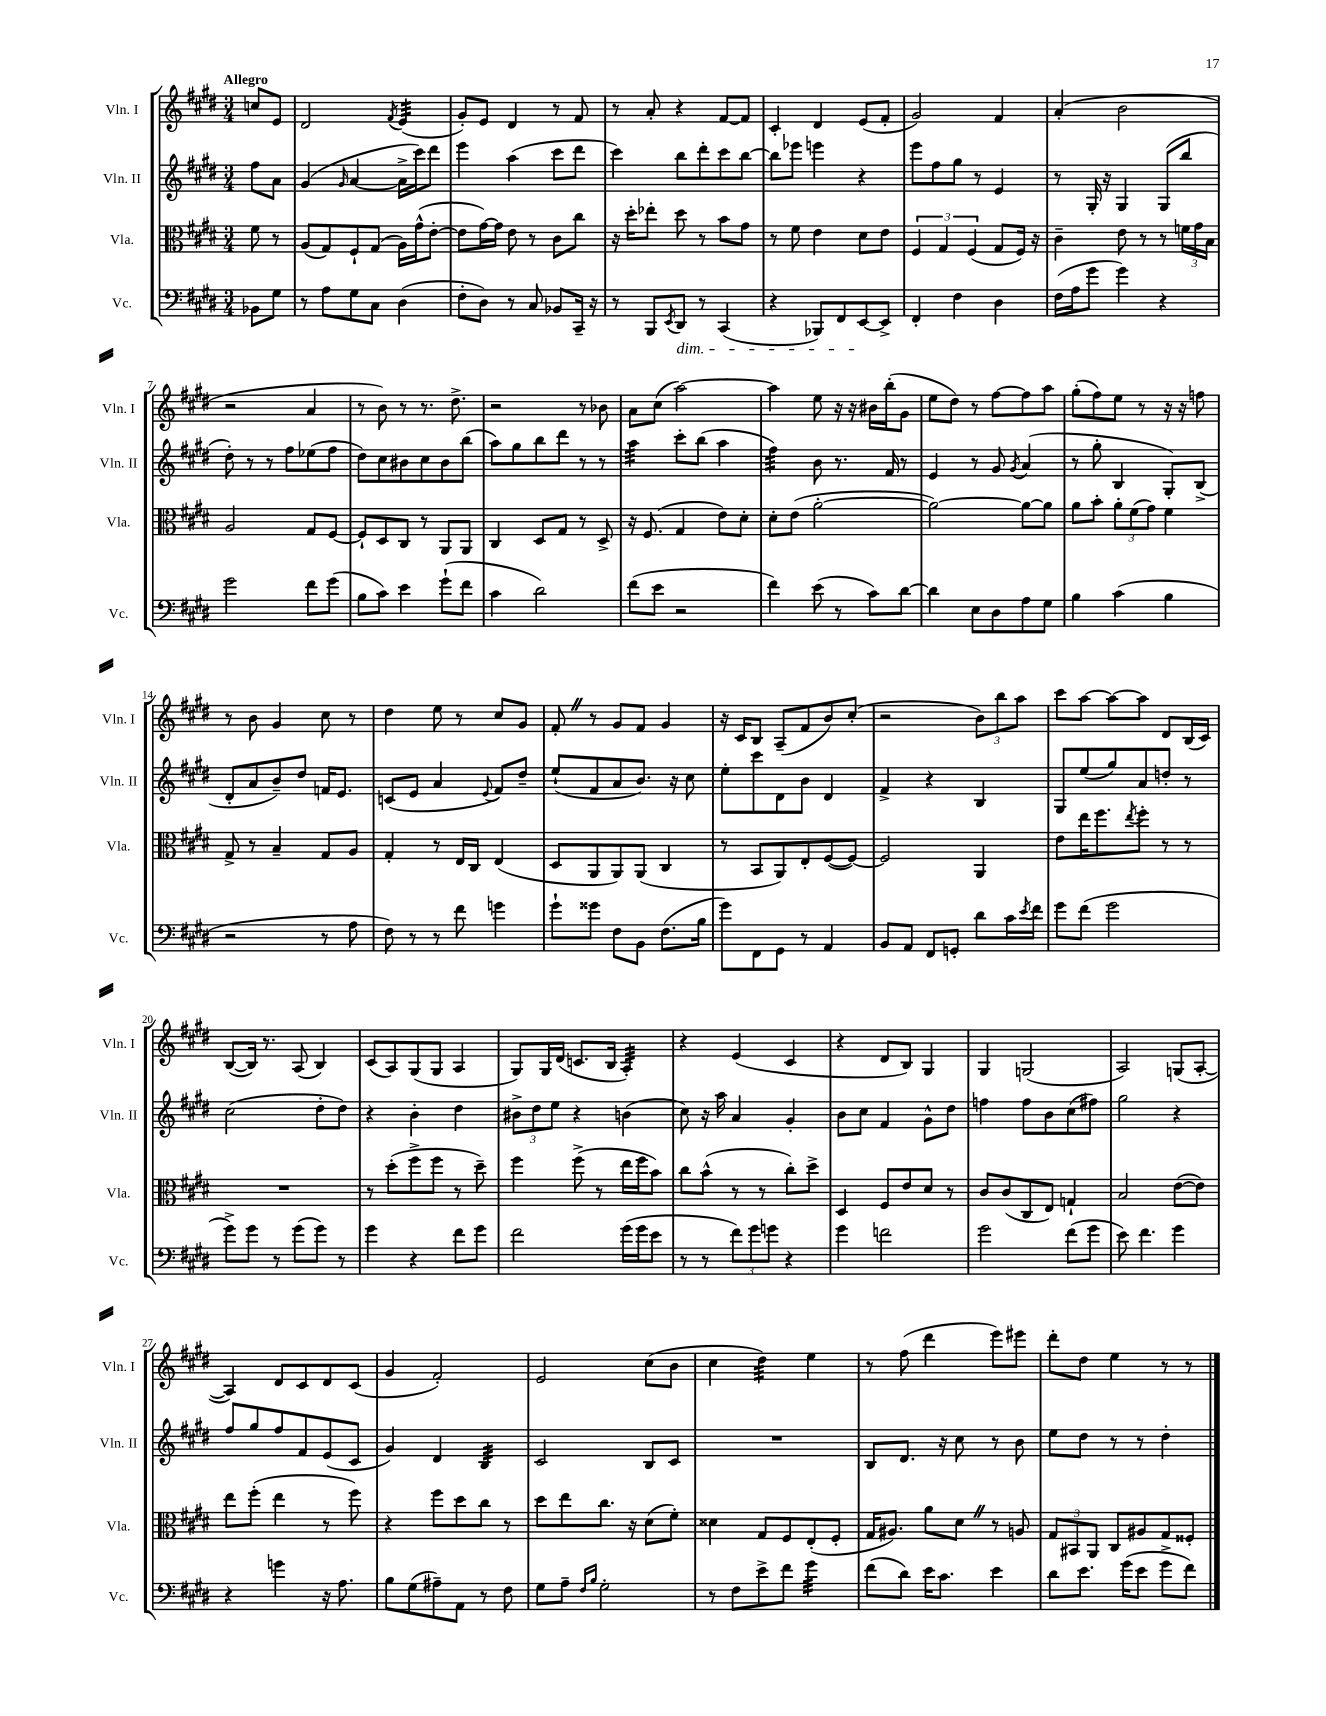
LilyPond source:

<<
\new StaffGroup <<
\new Staff = "s0" \with { instrumentName = "Vln. I" shortInstrumentName = "Vln. I" } {
    \clef treble \key e \major \numericTimeSignature \time 3/4 \partial 4 \tempo "Allegro"
    c''8 e'8 |
    dis'2 \acciaccatura { fis'8 } e'4:32( |
    gis'8-.) e'8 dis'4 r8 fis'8 |
    r8 a'8-. r4 fis'8~ fis'8 |
    cis'4-. dis'4 e'8( fis'8-. |
    gis'2) fis'4 |
    a'4-.( b'2 |
    r2 a'4 |
    r8 b'8) r8 r8. dis''8.-> |
    r2 r8 bes'8 |
    a'8 cis''8( a''2~) |
    a''4 e''8 r16 r16 bis'16 b''16-.( gis'8 |
    e''8 dis''8) r8 fis''8~ fis''8 a''8 |
    gis''8-.( fis''8) e''8 r8 r16 r16 f''8 |
    r8 b'8 gis'4 cis''8 r8 |
    dis''4 e''8 r8 cis''8 gis'8 |
    fis'8-. \once \override BreathingSign.text = \markup { \musicglyph "scripts.caesura.straight" } \breathe r8 gis'8 fis'8 gis'4 |
    r16 cis'16 b8 a8--( fis'8 b'8) cis''8-.( |
    r2 \tuplet 3/2 { b'8) b''8 a''8 } |
    cis'''8 a''8~ a''8~ a''8 dis'8 b16( cis'16) |
    b8~( b16) r8. a8( b4) |
    cis'8( a8) gis8( gis8 a4 |
    gis8) gis16 dis'16( c'8. b16 a4:32-.) |
    r4 e'4( cis'4 |
    r4 dis'8 b8) gis4 |
    gis4 g2( |
    a2) g8( a8~-. |
    a4) dis'8 cis'8 dis'8 cis'8( |
    gis'4 fis'2-.) |
    e'2 cis''8( b'8 |
    cis''4 dis''4:32) e''4 |
    r8 fis''8( dis'''4 e'''8) eis'''8 |
    dis'''8-. dis''8 e''4 r8 r8 \bar "|." |
}
\new Staff = "s1" \with { instrumentName = "Vln. II" shortInstrumentName = "Vln. II" } {
    \clef treble \key e \major \numericTimeSignature \time 3/4 \partial 4
    fis''8 a'8 |
    gis'4( \grace { gis'16 } a'4~ a'16-> cis'''16) dis'''8 |
    e'''4 a''4( cis'''8 dis'''8 |
    cis'''4) b''8 dis'''8-. cis'''8 b''8~ |
    b''8 ees'''8 e'''4 r4 |
    e'''8 fis''8 gis''8 r8 e'4 |
    r8 gis16-. r16 gis4 gis8( b''8 |
    dis''8-.) r8 r8 fis''8 ees''8( fis''8 |
    dis''8) cis''8 bis'8 cis''8 bis'8 b''8( |
    a''8) gis''8 b''8 dis'''8 r8 r8 |
    a''4:32 cis'''8-. b''8( a''4 |
    fis''4:32) b'8 r8. fis'16 r8 |
    e'4 r8 gis'8 \acciaccatura { gis'8 } a'4( |
    r8 gis''8-. b4 gis8-.) b8->( |
    dis'8-. a'8 b'8--) dis''8 f'16 e'8. |
    c'8( e'8 a'4 \appoggiatura { e'8 } fis'8) dis''8-- |
    e''8-!( fis'8 a'8 b'8.) r16 cis''8 |
    e''8-. cis'''8 dis'8 b'8 dis'4 |
    fis'4-> r4 b4 |
    gis8 e''8( gis''8) a'8 d''8-. r8 |
    cis''2( dis''8-. dis''8) |
    r4 b'4-. dis''4 |
    \tuplet 3/2 { bis'8-> dis''8 e''8 } r4 b'4( |
    cis''8) r16 a''16 a'4 gis'4-. |
    b'8 cis''8 fis'4 gis'8-^ dis''8 |
    f''4 f''8 b'8 cis''8( fis''8) |
    gis''2 r4 |
    fis''8 gis''8 fis''8 fis'8 e'8( cis'8 |
    gis'4) dis'4 b4:32 |
    cis'2 b8 cis'8 |
    R2. |
    b8 dis'8. r16 cis''8 r8 b'8 |
    e''8 dis''8 r8 r8 dis''4-. \bar "|." |
}
\new Staff = "s2" \with { instrumentName = "Vla." shortInstrumentName = "Vla." } {
    \clef alto \key e \major \numericTimeSignature \time 3/4 \partial 4
    fis'8 r8 |
    a8( gis8) fis8-! gis8( a16) gis'16-^( e'8~-. |
    e'8 gis'16~) gis'16 e'8 r8 cis'8 cis''8 |
    r16 dis''16-. ees''8-. dis''8 r8 b'8 gis'8 |
    r8 fis'8 e'4 dis'8 e'8 |
    \tuplet 3/2 { fis4 gis4 fis4( } gis8 fis16) r16 |
    cis'4-- e'8 r8 r8 \tuplet 3/2 { f'16 gis'16 b16 } |
    a2 gis8 fis8~ |
    fis8-! dis8 cis8 r8 a,8 a,8 |
    cis4 dis8 gis8 r8 dis8-> |
    r16 fis8.( gis4 e'8) dis'8-. |
    dis'8-. e'8( a'2~-. |
    a'2~) a'8~ a'8 |
    a'8 b'8-. \tuplet 3/2 { a'8-. fis'8( gis'8) } fis'4 |
    gis8-> r8 b4-- gis8 a8 |
    gis4-. r8 e16 cis16 e4( |
    dis8 a,8 a,8) a,8( cis4 |
    r8 b,8 a,8) e8-. fis8~( fis8~) |
    fis2 a,4 |
    e'8 e''16 fis''8. \acciaccatura { e''8 } fis''8-. r8 r8 |
    R2. |
    r8 dis''8-.( fis''8-> fis''8 r8 dis''8--) |
    fis''4 fis''8->( r8 e''16 fis''16 b'8) |
    cis''8 b'8-^( r8 r8 cis''8-.) dis''8-> |
    dis4 fis8 e'8 dis'8 r8 |
    cis'8 cis'8( cis8 e8) g4-! |
    b2 e'8~( e'8) |
    e''8 fis''8-.( e''4 r8 fis''8) |
    r4 fis''8 dis''8 cis''8 r8 |
    dis''8 e''8 cis''8. r16 dis'8( fis'8-.) |
    disis'4 gis8 fis8 e8-.( fis8-. |
    gis16 ais8.) a'8 dis'8 \once \override BreathingSign.text = \markup { \musicglyph "scripts.caesura.straight" } \breathe r8 a8 |
    \tuplet 3/2 { gis8 bis,8 a,8 } cis8 ais8 gis8 fisis8-. \bar "|." |
}
\new Staff = "s3" \with { instrumentName = "Vc." shortInstrumentName = "Vc." } {
    \clef bass \key e \major \numericTimeSignature \time 3/4 \partial 4
    bes,8 gis8 |
    r8 a8 gis8 cis8 dis4( |
    fis8-. dis8) r8 cis8 bes,8 cis,16-- r16 |
    r8 b,,8 \acciaccatura { e,8 } dis,8\dim r8 cis,4( |
    r4 bes,,8) fis,8 e,8~\! e,8-> |
    fis,4-. fis4 dis4 |
    fis16( a16 gis'8 gis'4) r4 |
    gis'2 fis'8 gis'8( |
    b8 cis'8) e'4 gis'8-!( fis'8 |
    cis'4 dis'2) |
    fis'8( e'8 r2 |
    fis'4) e'8( r8 cis'8) dis'8~ |
    dis'4 e8 dis8 a8 gis8 |
    b4 cis'4( b4 |
    r2 r8 a8 |
    fis8) r8 r8 fis'8 g'4 |
    gis'8-! gisis'8 fis8 b,8 fis8.( b16 |
    gis'8) fis,8 gis,8 r8 a,4 |
    b,8 a,8 fis,8 g,8-. dis'8 cis'16 \acciaccatura { e'8 } fis'16 |
    gis'8 fis'8( gis'2 |
    gis'8->) gis'8 r8 gis'8( gis'8) r8 |
    gis'4 r4 fis'8 gis'8 |
    fis'2 gis'16( gis'16 e'8 |
    r8 r8 \tuplet 3/2 { fis'8) gis'8 g'8 } r4 |
    gis'4 f'2 |
    gis'2 fis'8( gis'8 |
    e'8) fis'4. gis'4 |
    r4 g'4 r16 a8. |
    b8 gis8( ais8--) a,8 r8 fis8 |
    gis8 a8-- \grace { fis16 b16 } gis2-. |
    r8 fis8 e'8-> fis'8 gis'4:32 |
    fis'8( dis'8) e'16 cis'8. e'4 |
    dis'8 e'8. gis'16( e'8 gis'8-> fis'8) \bar "|." |
}
>>
>>
